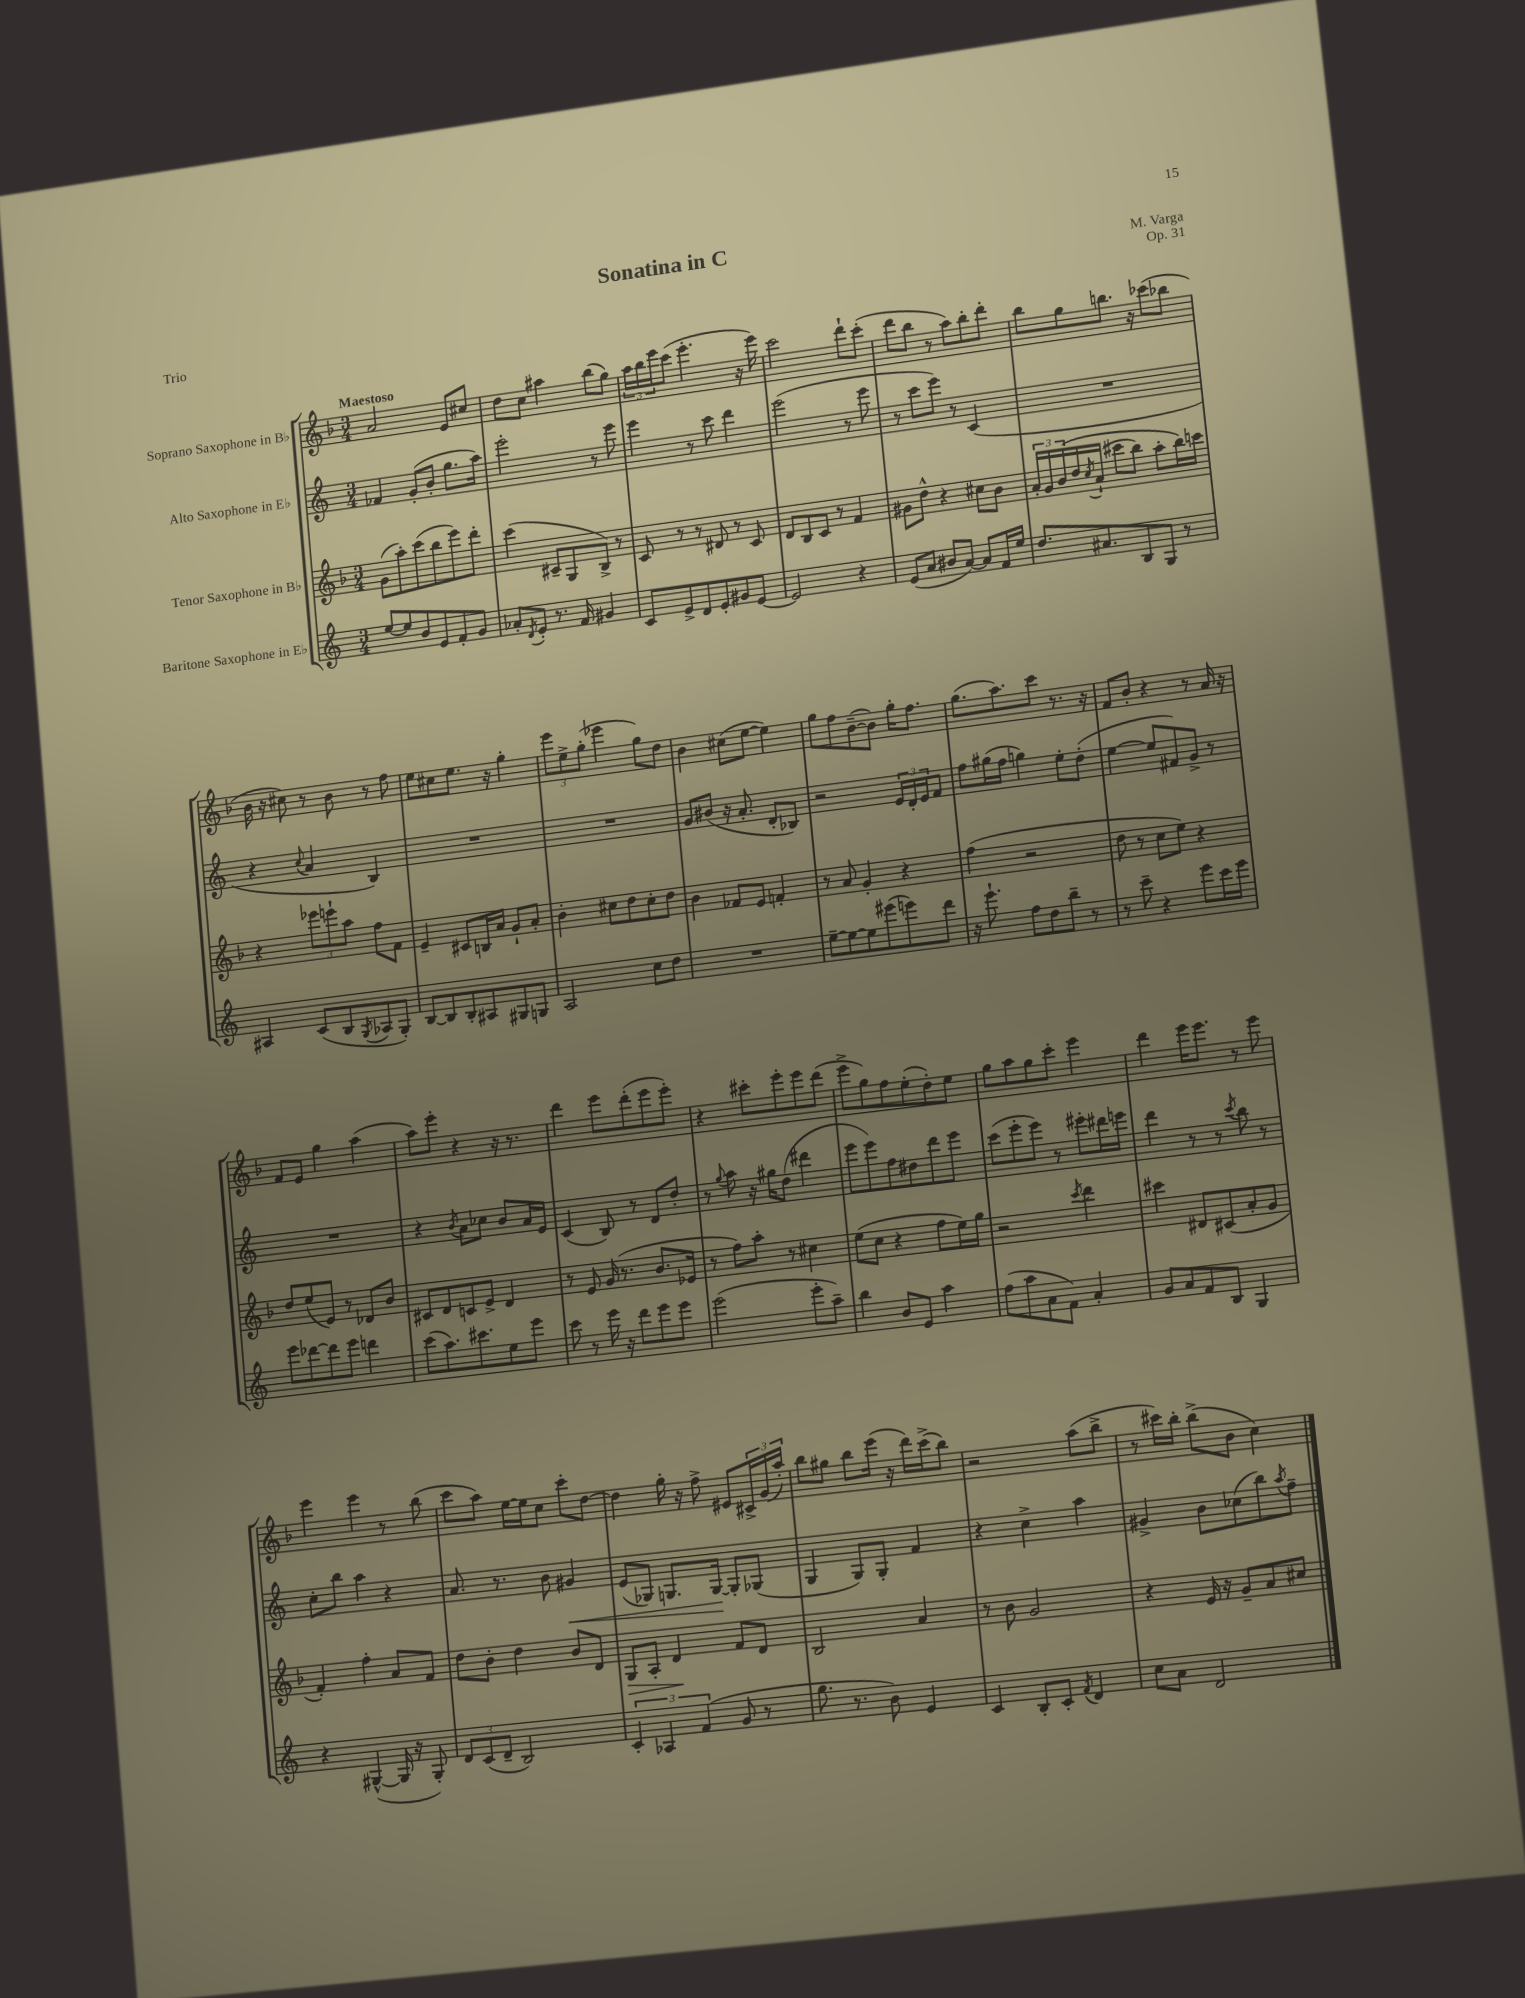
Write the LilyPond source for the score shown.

\header { title = "Sonatina in C" composer = "M. Varga" opus = "Op. 31" piece = "Trio" }
<<
\new StaffGroup <<
\new Staff = "s0" \with { instrumentName = "Soprano Saxophone in Bb" } {
    \clef treble \key f \major \numericTimeSignature \time 3/4 \tempo "Maestoso"
    a'2 e'8 cis''8 |
    d''8 c''8 ais''4 bes''8( g''8) |
    \tuplet 3/2 { a''16 bes''16 e'''16 } c'''8( e'''4.-. r16 e'''16) |
    c'''2 d'''8-! c'''8-.( |
    d'''8 bes''8 r8 a''8) bes''8-. d'''8-. |
    bes''8 g''8 b''8. r16 ces'''8( bes''8 |
    bes'16 r16 cis''8) r8 bes'8 r8 f''8 |
    e''8 cis''8 e''8. r16 g''4-. |
    \tuplet 3/2 { e'''8 e''8-> g''8-.( } ees'''4 g''8) d''8 |
    bes'4 cis''8( e''8~ e''4) |
    g''8 f''8 bes'8~--( bes'8) g''16-. f''8. |
    g''8.( a''8.) c'''8 r8. r16 |
    f'8 bes'8-. r4 r8 a'16 r16 |
    f'8 e'8 g''4 a''4( |
    a''8) e'''8-. r4 r16 r8. |
    d'''4 e'''8 d'''8-.( e'''8 e'''8-.) |
    r4 cis'''8-. e'''8-. e'''8 d'''8( |
    e'''8-> g''8) f''8 e''8-.( d''8-.) e''8 |
    g''8 a''8 g''8 c'''8-. e'''4 |
    d'''4 e'''16 e'''8. r8 e'''8 |
    e'''4 e'''4 r8 bes''8( |
    c'''8 a''8) e''16~ e''16 c''8 c'''8-. d''8~ |
    d''4 g''16-. r16 f''8-> eis'8 \tuplet 3/2 { cis'16-> g'16( a''16-.) } |
    bes''8 gis''8 bes''8 e'''16( r16 d'''16) c'''16->( bes''8) |
    r2 a''8( bes''8-> |
    r8 cis'''16) bes''16-. bes''8->( bes'8 c''4) \bar "|." |
}
\new Staff = "s1" \with { instrumentName = "Alto Saxophone in Eb" } {
    \clef treble \key c \major \numericTimeSignature \time 3/4
    fes'4 g'8-.( b'8-. g''8. a''16) |
    e'''2-. r8 e'''8 |
    e'''4 r8 c'''8 d'''4 |
    e'''2( r8 e'''8 |
    r8 c'''8 e'''8) r8 c'4( |
    R2. |
    r4 \appoggiatura { c''8 } a'4 b4) |
    R2. |
    R2. |
    g'8 bis'8( r16 a'8.-. d'8-. bes8) |
    r2 \tuplet 3/2 { e'16 d'16-. e'16 } f'8 |
    f''8 gis''16( f''16 g''4) e''8-. d''8-.( |
    e''4~ e''8 fis'8) g'8-> r8 |
    R2. |
    r4 \acciaccatura { b'8 } a'8 ces''8 b'8 a'16 e'16 |
    c'4( b8) r8 d'8 d''8-. |
    r8 \appoggiatura { g''8 } a''8 r16 gis''16 d''8( dis'''4 |
    e'''8 e'''8) f''8 dis''8 d'''8 e'''8 |
    c'''8( e'''8-. e'''8) r8 eis'''8-. dis'''16 e'''16 |
    d'''4 r8 r8 \acciaccatura { c'''8 } b''8 r8 |
    c''8-. b''8 a''4 r4 |
    a'8. r8. b'8 gis'4\< |
    e'8( ges8) g8. g16~\! g8-. ges8( |
    g4 g8) g8-. f'4 |
    r4 c''4-> a''4 |
    gis'4-> b'8 ces''8( b''8) \acciaccatura { a''8 } f''8-- \bar "|." |
}
\new Staff = "s2" \with { instrumentName = "Tenor Saxophone in Bb" } {
    \clef treble \key f \major \numericTimeSignature \time 3/4
    g'8( a''8-.) c'''8( bes''8 e'''8) d'''8-. |
    c'''4( cis'8-- g8 bes8->) r8 |
    c'8 r8 r8 dis'8 r8 c'8 |
    d'8 bes8 c'8 r8 f'4 |
    gis'8 d''8-^ r4 cis''8 bes'8 |
    \tuplet 3/2 { a'16-. g'16 bes'16\( } d''16 \acciaccatura { c''8 } a'16-!( cis'''8 bes''8) a''8-. bes''16\) c'''16 |
    r4 \tuplet 3/2 { ees'''8 e'''8-! a''8 } f''8 f'8 |
    e'4-- cis'8 b16 a'16 g'8-! a'8-. |
    bes'4-. cis''8 d''8 cis''8-. d''8 |
    bes'4 fes'8 e'8 f'4-. |
    r8 a'8 g'4-. r4 |
    f''4( r2 |
    d''8 r8 c''8 e''8) r4 |
    d''8 e''8( e'8) r8 des'8 bes'8 |
    cis'8 d'8 c'8 e'8-> d'4 |
    r8 e'8 g'16( r8. bes'8. ees'16 |
    r8 f''8) a''8-. r8 cis''4 |
    e''8( c''8 r4 f''8 e''16) g''16 |
    r2 \acciaccatura { c'''8 } d'''4 |
    cis'''4 dis'8 cis'8( a'8-. g'8 |
    f'4-.) f''4-. a'8 f'8 |
    d''8 bes'8-. d''4 bes'8 d'8 |
    g8\> a8-. d'4\! f'8 d'8 |
    bes2 a'4 |
    r8 bes'8 g'2 |
    r4 e'16 r16 g'8-- a'8 cis''8 \bar "|." |
}
\new Staff = "s3" \with { instrumentName = "Baritone Saxophone in Eb" } {
    \clef treble \key c \major \numericTimeSignature \time 3/4
    e''8~ e''8 b'8 e'8 f'8-. g'8 |
    aes'8-. \acciaccatura { d'8 } e'8-. r8. f'16 gis'4 |
    c'8 e'8-> d'8 e'8-. gis'8 e'8~ |
    e'2 r4 |
    e'8( a'8 bis'8 a'8~) a'8 f'16 e''16 |
    d''8. ais'8. b8 g8 r8 |
    ais4 c'8( b8 \acciaccatura { g8 } aes8 g8-.) |
    b8~ b8 b8-. ais8 gis8 g8 |
    a2 c''8 d''8 |
    R2. |
    e''8~-- e''8~ e''8 eis'''8( e'''8) d'''8 |
    r16 e'''8.-! f''8 d''8 b''8-- r8 |
    r8 c'''8-- r4 e'''8 c'''16 e'''16 |
    e'''8 des'''8~ des'''8 e'''8 d'''4 |
    c'''8( a''8.) cis'''8. e''8 e'''8 |
    c'''8 r8 e'''16 r16 d'''8 e'''8 e'''8 |
    e'''2( e'''8-. a''8--) |
    b''4 b'8 e'8 a''4 |
    f''8( a''8 a'8 f'8) a'4-. |
    g'8 a'8 f'8 b8 g4 |
    r4 gis4~-^( gis16 r16 gis8-.) |
    \tuplet 3/2 { d'8 c'8( d'8-- } b2) |
    \tuplet 3/2 { c'4-. aes4 f'4( } g'8 r8 |
    g''8. r8. b'8) e'4 |
    c'4 b8-. c'8-. \acciaccatura { f'8 } d'4 |
    c''8 a'8 d'2 \bar "|." |
}
>>
>>
\layout { \context { \Score \remove "Bar_number_engraver" } }
